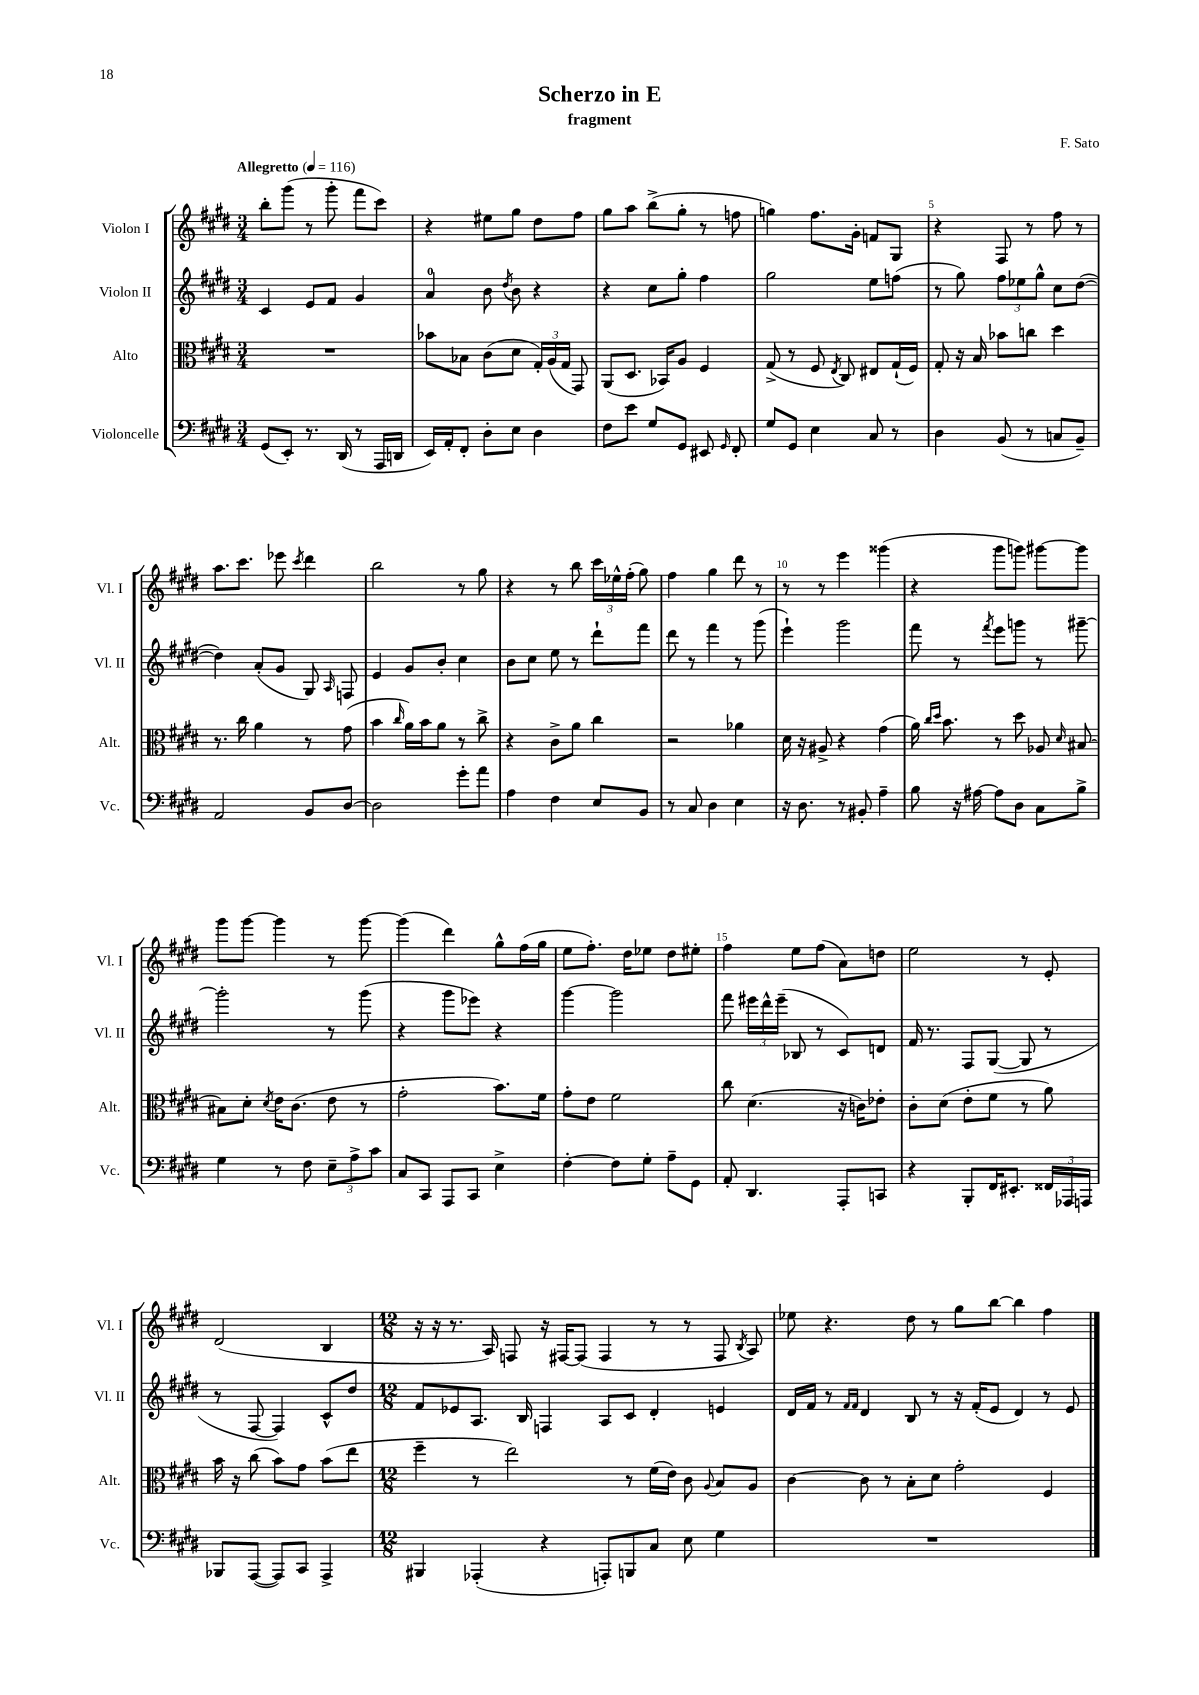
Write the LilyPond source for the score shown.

\header { title = "Scherzo in E" composer = "F. Sato" subtitle = "fragment" }
<<
\new StaffGroup <<
\new Staff = "s0" \with { instrumentName = "Violon I" shortInstrumentName = "Vl. I" } {
    \clef treble \key e \major \numericTimeSignature \time 3/4 \tempo "Allegretto" 4 = 116
    \autoBeamOff b''8[-. gis'''8]( r8 gis'''8-. fis'''8[ cis'''8]) |
    r4 eis''8[ gis''8] dis''8[ fis''8] |
    gis''8[ a''8] b''8[->( gis''8]-. r8 f''8 |
    g''4) fis''8.[ gis'16]-. f'8[ gis8] |
    r4 fis8 r8 fis''8 r8 |
    a''8.[ cis'''8.] ees'''8 \acciaccatura { cis'''8 } dis'''4 |
    b''2 r8 gis''8 |
    r4 r8 b''8 \tuplet 3/2 { cis'''16[ ees''16-^ fis''16]-.( } gis''8) |
    fis''4 gis''4 dis'''8 r8 |
    r8 r8 e'''4 gisis'''4( |
    r4 gis'''8[ g'''8]) gis'''8[~ gis'''8] |
    gis'''8[ gis'''8]~ gis'''4 r8 gis'''8~ |
    gis'''4( dis'''4) gis''8[-^ fis''16( gis''16] |
    e''8[ fis''8.]-.) dis''16[ ees''8] dis''8[ eis''8]-. |
    fis''4 e''8[ fis''8]( a'8[) d''8] |
    e''2 r8 e'8-. |
    dis'2( b4 |
    \numericTimeSignature \time 12/8 r16 r16 r8. a16) f8 r16 fis16[~ fis8]( fis4 r8 r8 fis8 \acciaccatura { b8 } a8) |
    ees''8 r4. dis''8 r8 gis''8[ b''8]~ b''4 fis''4 \bar "|." |
}
\new Staff = "s1" \with { instrumentName = "Violon II" shortInstrumentName = "Vl. II" } {
    \clef treble \key e \major \numericTimeSignature \time 3/4
    \autoBeamOff cis'4 e'8[ fis'8] gis'4 |
    a'4-0 b'8 \acciaccatura { dis''8 } b'8 r4 |
    r4 cis''8[ gis''8]-. fis''4 |
    gis''2 e''8[ f''8]( |
    r8 gis''8) \tuplet 3/2 { fis''8[ ees''8 gis''8]-^ } cis''8[ dis''8]~( |
    dis''4) a'8[-.( gis'8] gis8) \grace { a16 } f8 |
    e'4 gis'8[ b'8]-. cis''4 |
    b'8[ cis''8] e''8 r8 dis'''8[-! fis'''8] |
    dis'''8 r8 fis'''4 r8 gis'''8( |
    e'''4-!) gis'''2 |
    fis'''8 r8 \acciaccatura { fis'''8 } e'''8[ g'''8] r8 gis'''8~-- |
    gis'''2-. r8 gis'''8( |
    r4 gis'''8[ ees'''8]) r4 |
    gis'''4~ gis'''2 |
    fis'''8 \tuplet 3/2 { eis'''16[ dis'''16-^ eis'''16]--( } bes8 r8 cis'8[) d'8] |
    fis'16 r8. fis8[ gis8]~( gis8 r8 |
    r8 fis8~ fis4) cis'8[-^ dis''8] |
    \numericTimeSignature \time 12/8 fis'8[ ees'8 a8.] b16 f4 a8[ cis'8] dis'4-. e'4 |
    dis'16[ fis'16] r8 \grace { fis'16[ fis'16] } dis'4 b8 r8 r16 fis'16[-.( e'8] dis'4) r8 e'8 \bar "|." |
}
\new Staff = "s2" \with { instrumentName = "Alto" shortInstrumentName = "Alt." } {
    \clef alto \key e \major \numericTimeSignature \time 3/4
    \autoBeamOff R2. |
    bes'8[ bes8] cis'8[( dis'8] \tuplet 3/2 { gis16[-.) a16( gis16] } gis,8) |
    a,8[( dis8.] bes,16[) a8] fis4 |
    gis8->( r8 fis8 \acciaccatura { e8 } cis8) eis8[ gis16-!( fis16]) |
    gis8-. r16 b16 bes'8[ c''8] dis''4 |
    r8. cis''16 a'4 r8 gis'8( |
    b'4 \grace { cis''16 } a'16[) b'16 a'8] r8 cis''8-> |
    r4 cis'8[-> a'8] cis''4 |
    r2 aes'4 |
    dis'16 r16 ais8-> r4 gis'4( |
    a'16) \grace { cis''16[ dis''16] } b'8. r8 dis''8 aes8 \grace { dis'16 } bis8~ |
    bis8[ dis'8]-. \acciaccatura { dis'8 } e'16[ cis'8.]( e'8 r8 |
    gis'2-. b'8.[) fis'16] |
    gis'8[-. e'8] fis'2 |
    cis''8 dis'4.( r16 c'16[) ees'8]-. |
    cis'8[-. dis'8]( e'8[-. fis'8] r8 a'8) |
    b'16 r16 cis''8( b'8[) gis'8] b'8[( e''8] |
    \numericTimeSignature \time 12/8 fis''4-- r8 e''2) r8 fis'16[( e'16]) cis'8 \appoggiatura { a8 } b8[ a8] |
    cis'4~ cis'8 r8 b8[-. dis'8] gis'2-. fis4 \bar "|." |
}
\new Staff = "s3" \with { instrumentName = "Violoncelle" shortInstrumentName = "Vc." } {
    \clef bass \key e \major \numericTimeSignature \time 3/4
    \autoBeamOff gis,8[( e,8]-.) r8. dis,16( r8 a,,16[ d,16] |
    e,16[) a,16-. fis,8]-. dis8[-. e8] dis4 |
    fis8[ e'8] gis8[ gis,8] eis,8 \grace { gis,16 } fis,8-. |
    gis8[ gis,8] e4 cis8 r8 |
    dis4 b,8( r8 c8[ b,8]--) |
    a,2 b,8[ dis8]~ |
    dis2 gis'8[-. a'8] |
    a4 fis4 e8[ b,8] |
    r8 cis8 dis4 e4 |
    r16 dis8. r8 bis,8-. a4-- |
    b8 r16 ais16~ ais8[ dis8] cis8[ b8]-> |
    gis4 r8 fis8 \tuplet 3/2 { e8[-- a8-> cis'8] } |
    cis8[ cis,8] a,,8[ cis,8] e4-> |
    fis4~-. fis8[ gis8]-. a8[-- gis,8] |
    a,8-. dis,4. a,,8[-. c,8] |
    r4 b,,8[-. fis,16 eis,8.]-. \tuplet 3/2 { fisis,16[ aes,,16 a,,16] } |
    bes,,8[ a,,8]~( a,,8[) cis,8] a,,4-> |
    \numericTimeSignature \time 12/8 bis,,4 aes,,4-.( r4 a,,8[-.) b,,8 cis8] e8 gis4 |
    R1. \bar "|." |
}
>>
>>
\layout { \context { \Score \override BarNumber.break-visibility = ##(#f #t #t) barNumberVisibility = #(every-nth-bar-number-visible 5) } }
